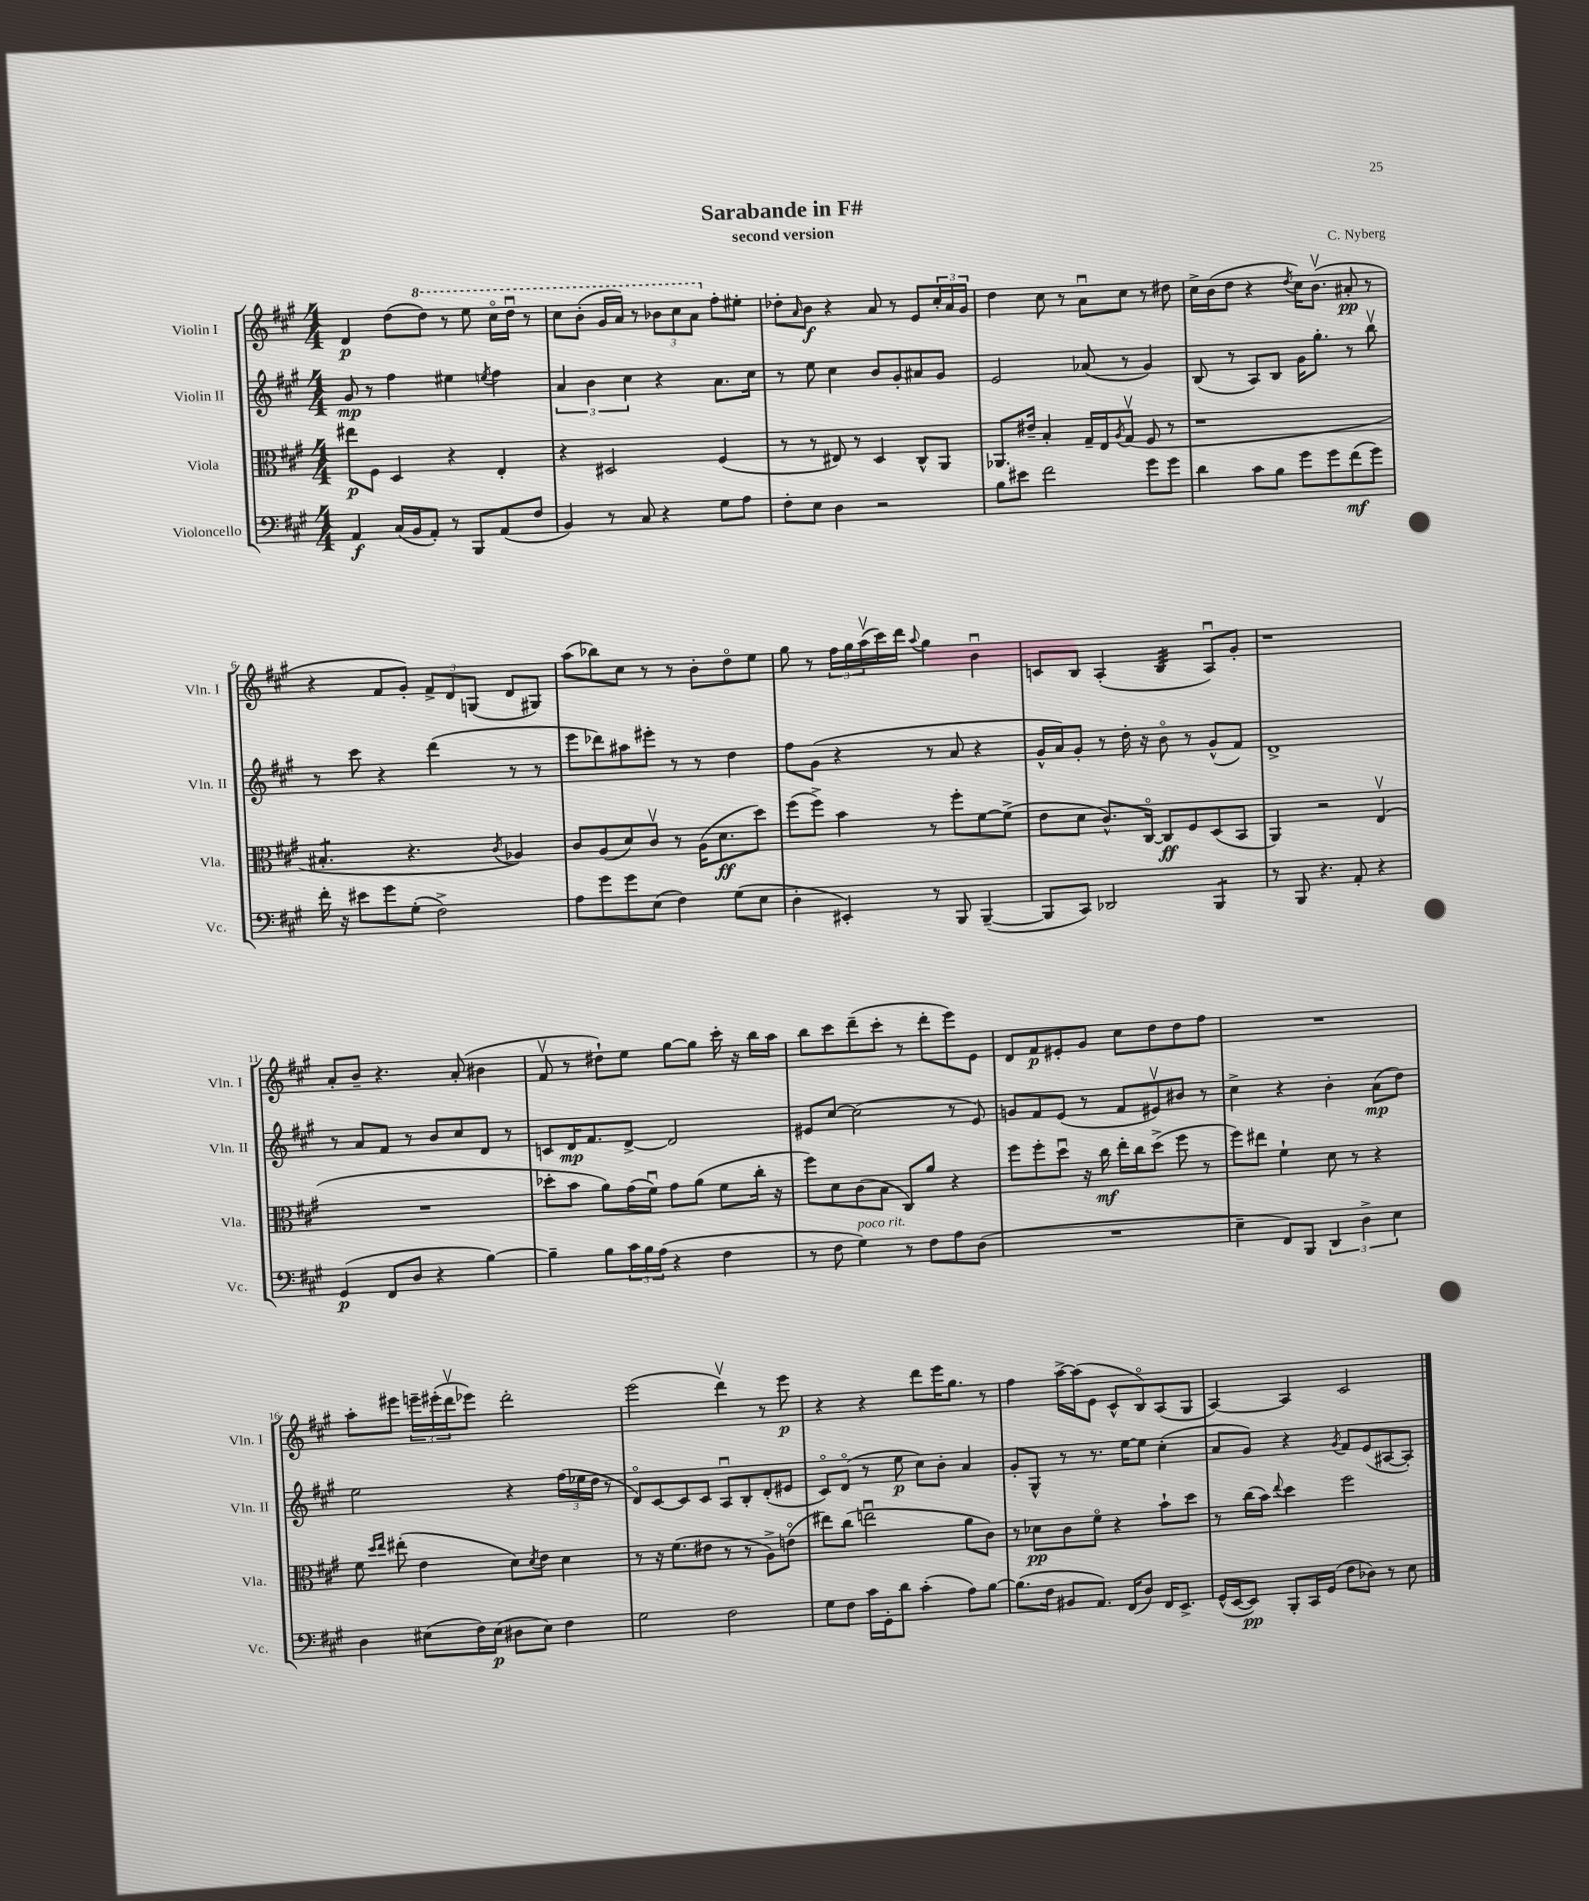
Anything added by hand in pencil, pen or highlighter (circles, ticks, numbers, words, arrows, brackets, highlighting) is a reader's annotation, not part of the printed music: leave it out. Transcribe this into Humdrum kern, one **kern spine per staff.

**kern	**kern	**kern	**kern
*staff4	*staff3	*staff2	*staff1
*clefF4	*clefC3	*clefG2	*clefG2
*k[f#c#g#]	*k[f#c#g#]	*k[f#c#g#]	*k[f#c#g#]
*M4/4	*M4/4	*M4/4	*M4/4
4AA	8ee#	8g#	4d
.	8F#	8r	.
(16C#	4D	4ff#	(8dd
16BB	.	.	.
8AA')	.	.	8ddd)
8r	4r	4ee#	8r
8BBB	.	.	8eee
.	.	8qee	.
(8AA	4E'	4ff#	16ccc#o
.	.	.	16dddu
8F#	.	.	8r
=	=	=	=
4BB)	4r	6a	8ccc#
.	.	.	(8bb'
.	.	6b	.
8r	2D#	.	16gg#
.	.	.	16aa)
.	.	6cc#	.
8C#	.	.	8r
4r	.	4r	12bb-
.	.	.	12ccc#
.	.	.	12aa
8G#	(4F#	8.a	8ff#'
8A	.	.	8ee#'
.	.	16cc#	.
=	=	=	=
8F#'	8r	8r	8dd-'
.	.	.	16qqa
8E	8r	8ee	8b
4D	8E#)	4cc#	4r
.	8r	.	.
2r	4D	8b	8a
.	.	8g#'	8r
.	8C#^^	8a#	8e
.	8AA	8g#	24cc#'
.	.	.	24a
.	.	.	24g#
=	=	=	=
8B	8.AA-	2e	4dd
8e#	.	.	.
.	16e#~	.	.
2f#	4B'	.	8cc#
.	.	.	8r
.	16G#~	(8a-	8au
.	16E	.	.
.	8qA	.	.
.	(8G#v	8r	8cc#
8g#	8F#	4g#)	8r
8g#	8r	.	8dd#
=	=	=	=
4d	1r	(8B	16cc#^
.	.	.	(16b
.	.	8r	8dd
8c#	.	8A)	4r
8B	.	8B	.
.	.	.	8qdd
8g#	.	16g#	16cc#)
.	.	8.gg#'	(8.bv
8g#	.	.	.
(8f#	.	8r	8a#'
8g#)	.	8bbv	8r
=	=	=	=
16f#'	4.B#'	8r	4r
16r	.	.	.
8e#	.	8ccc#	.
8g#	.	4r	8f#
(8G#'	4.r	.	8g#')
2F#^)	.	(4ddd	12f#^
.	.	.	12d
.	.	.	(12G
.	8qc#	.	.
.	4A-)	8r	8d
.	.	8r	8G#)
=	=	=	=
8A	8c#	8eee	(8aa
8g#	(8A	8ddd-)	8bb-)
8g#	8d)	8aa#	8cc#
(8E	8c#v	8eee#'	8r
4F#)	8r	8r	8r
.	(16A	8r	8b'
.	8.d	.	.
(8G#	.	4dd	8ddo
8E	8dd)	.	8ee
=	=	=	=
4D'	(8ff#	8ff#	8gg#
.	8ff#^)	(8g#	8r
4EE#')	4b	4r	24ff#
.	.	.	24gg#
.	.	.	(24aav
.	.	.	16ccc#)
.	.	.	16ddd
.	.	.	8qqaa
8r	8r	8r	4gg#
8BBB	8ff#'	8a	.
([4BBB~	[8f#	4r	4bu
.	(8f#^]	.	.
=	=	=	=
8BBB]	8e	16g#^^	8c
.	.	16a)	.
8CC#)	8d	8g#'	8B
2DD-	8.c#^^)	8r	(4A'
.	.	16dd'	.
.	[16C#o	16r	.
.	8C#]	8bo	4B
.	8F#	8r	.
4BBB	(8D	(8g#^^	8Au)
.	8BB	8f#)	8g#'
=	=	=	=
8r	4AA)	1d^	1r
8BBB	.	.	.
4.r	2r	.	.
8AA'	.	.	.
4r	(4Ev	.	.
=	=	=	=
(4GG#	1r	8r	8a'
.	.	8a	8b~
8FF#	.	8f#	4.r
8D	.	8r	.
4r	.	8b	.
.	.	8cc#	(8a'
[4B)	.	8d	4b#
.	.	8r	.
=	=	=	=
4B~]	8dd-'	8c	8f#v
.	8b	16d	8r
.	.	8.f#	.
8B	8a)	.	8dd#`)
24c#	(16g#	[8d^	8ee
24B	.	.	.
.	16f#u)	.	.
(24A	.	.	.
4r	8g#	2d]	[8gg#
.	(8a	.	8gg#]
4F#	8f#	.	16ccc#'
.	.	.	16r
.	16cc#'	.	16bb
.	16r	.	16aa
=	=	=	=
8r	8ff#)	8e#	8bb
8F#	8d	[8cc#	8ccc#
4G#)	(8c#	(2cc#]	(8ddd~
.	8B	.	8ccc#'
8r	8C#)	.	8r
8F#	8a	.	8ddd'
8A	4r	8r	8eee)
(8D	.	8e#)	8e
=	=	=	=
1r	8ff#	8g	8d
.	8ff#'	8f#	8f#
.	8ddu	(8e	8e#'
.	16r	8r	8g#
.	16cc#	.	.
.	16ee'	8f#	8cc#
.	16cc#	.	.
.	(8dd^	8e#v)	8dd
.	8ff#	8b#	8dd
.	8r	8r	8ff#
=	=	=	=
4E~	8ff#)	4cc#^	1r
.	8ee#	.	.
8FF#)	4f#`	4r	.
8BBB	.	.	.
6DD	8d	4b'	.
.	8r	.	.
6D^	.	.	.
.	4r	(8a	.
6E	.	.	.
.	.	8dd)	.
=	=	=	=
4D	8f#	2ee	8aa'
.	16qqdd	.	.
.	16qqee	.	.
.	(8ee#'	.	8eee#
(8E#	4e	.	24eee~
.	.	.	(24eee#'
.	.	.	24dddv
16F#)	.	.	8eee-)
(16E#	.	.	.
8D#	8d)	4r	2ddd'
.	8qd	.	.
8E#)	8e	.	.
4F#	4d	(24ff#	.
.	.	24ee-	.
.	.	24dd	.
.	.	8r	.
=	=	=	=
2G#	8r	8do)	(2eee
.	16r	[8c#	.
.	(8.f#	.	.
.	.	8c#]	.
.	8e#	8c#	.
2F#	8r	8Au	4dddv)
.	8r	8B'	.
.	8A^)	(8d'	8r
.	(8eo	8e#	8eee
=	=	=	=
8G#	8ee#)	8c#o)	4r
8F#	(8cc#	(8do	.
16c#	2eeu	8r	4r
16GG#'	.	.	.
8d	.	8ee	.
(4c#'	.	8cc#)	8ddd
.	.	8b'	16eee
.	.	.	8.gg#
8A)	8a	4a	.
[8B	8c#)	.	8r
=	=	=	=
(8.B]	8r	8g#'	4ff#
.	8d-	8G#^^	.
16F#	.	.	.
8BB#	8c#	8r	[16aa^
.	.	.	(16aa]
8.AA)	8f#o	8.r	8e
.	4r	.	8c#^^
(16FF#	.	[16ee	.
8D)	.	8ee]	8Bo)
16FF#	8b`	(4cc#'	(8A
8.EE^	.	.	.
.	8dd	.	8G#
=	=	=	=
(16GG#^^	8r	8a	[4A)
[16EE	.	.	.
8EE])	(16cc#	8g#)	.
.	16b)	.	.
.	8qqee	.	.
8BBB'	4dd	4r	4A]
16CC#	.	.	.
(16GG#	.	.	.
.	.	8qg#	.
8F#	2ff#	8f#	2c#
8D-)	.	(8e	.
8r	.	[8A#	.
8E	.	8A#'])	.
==	==	==	==
*-	*-	*-	*-
